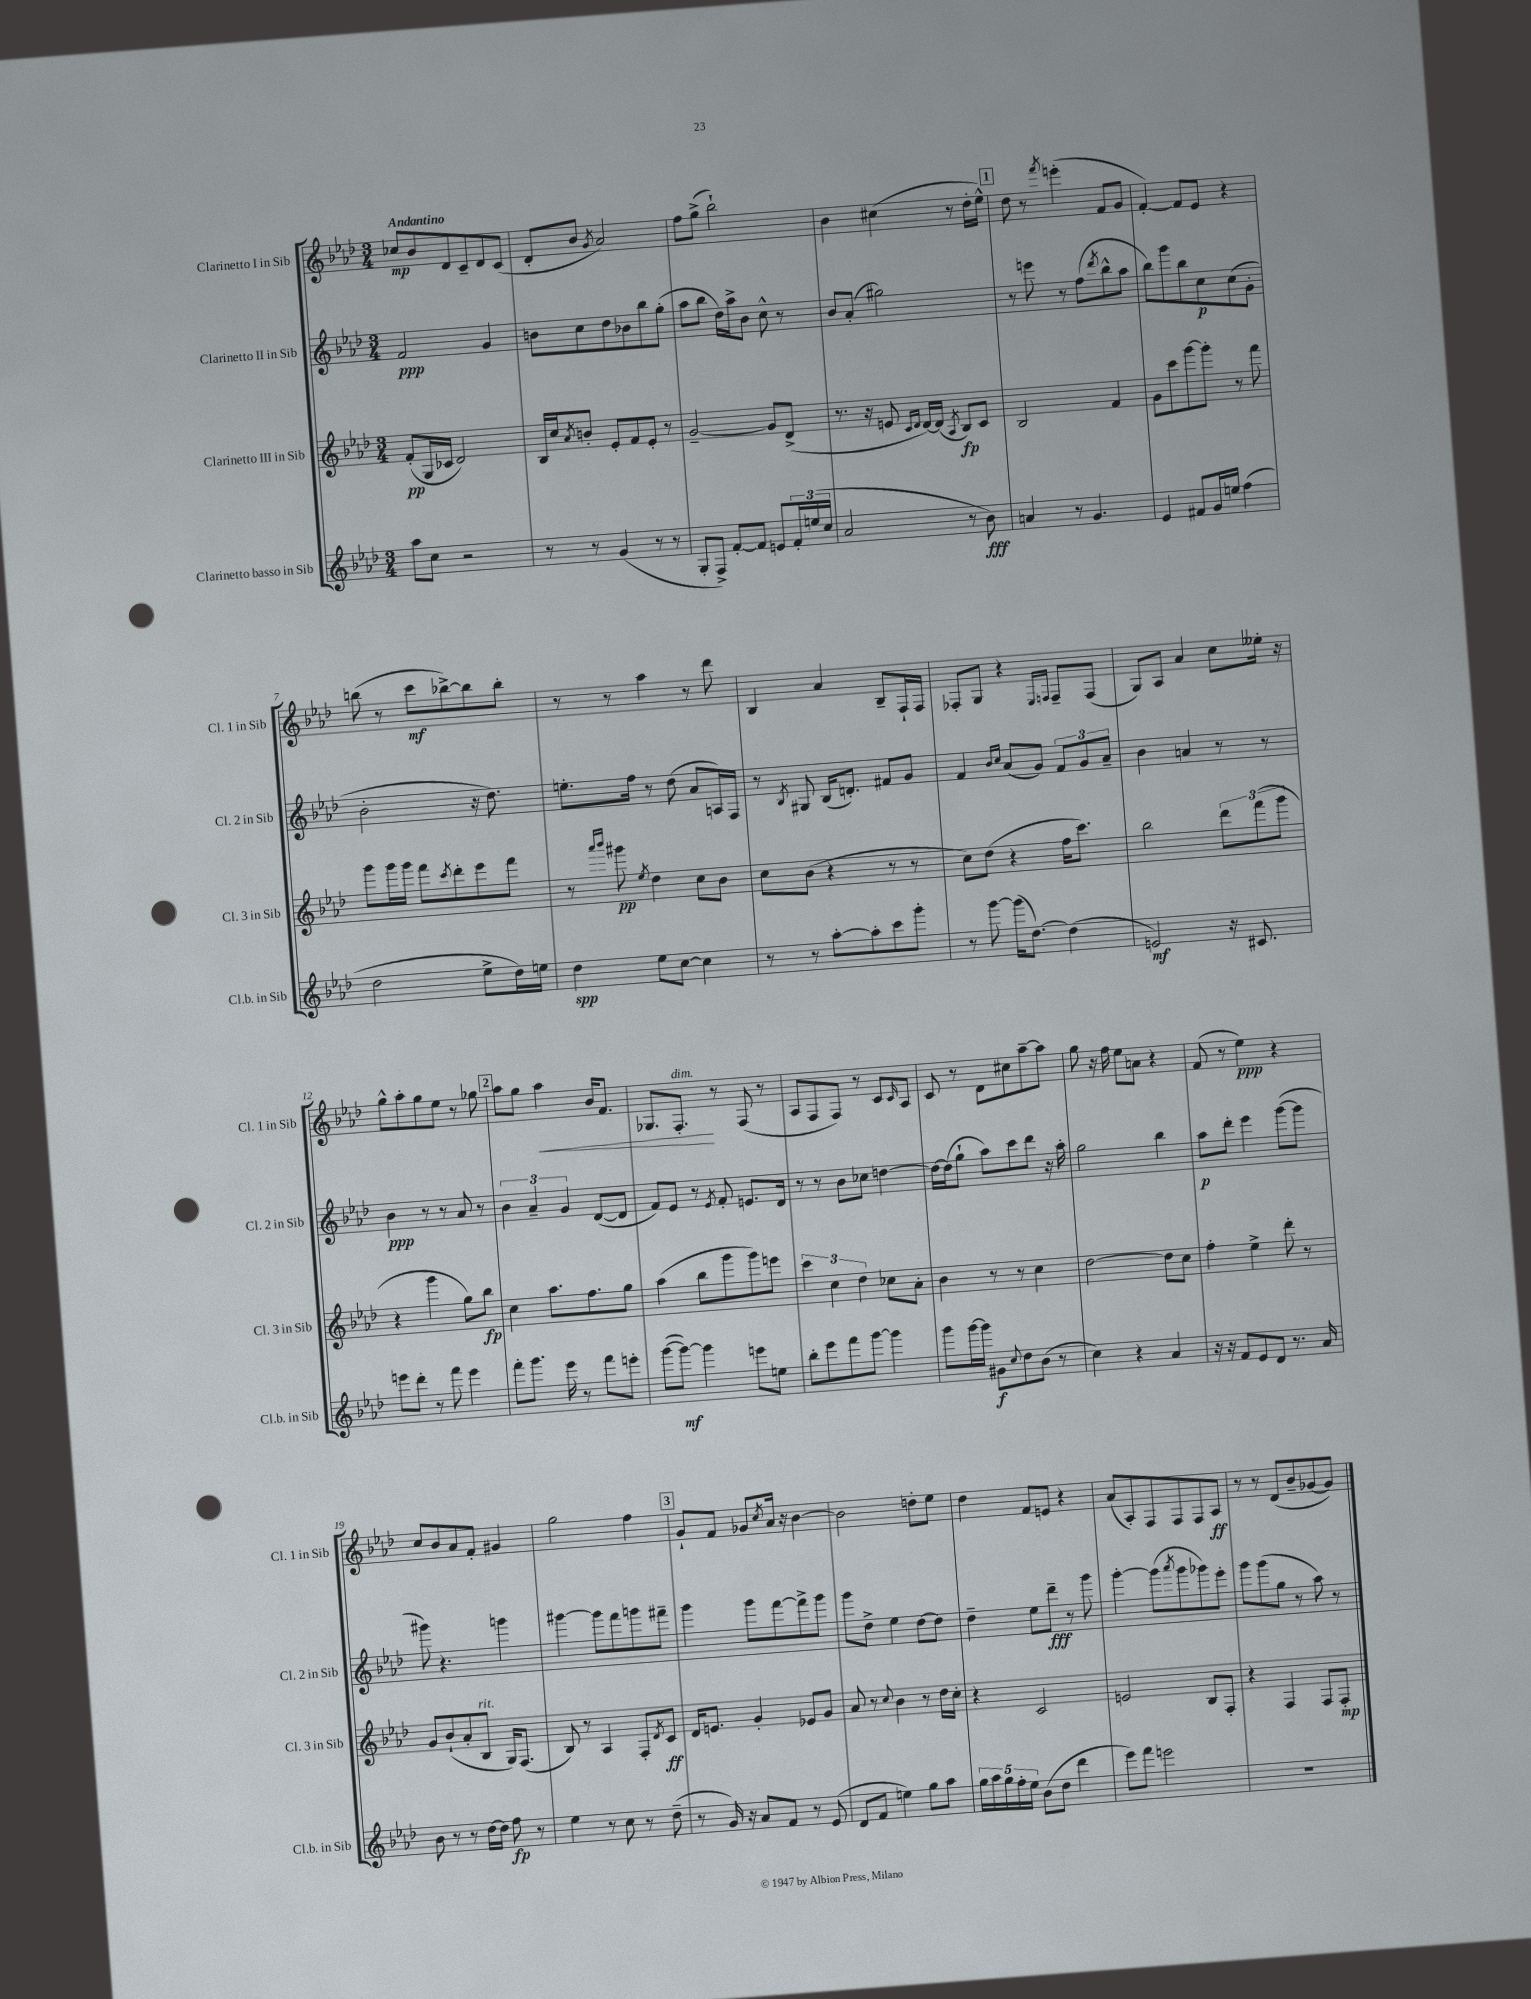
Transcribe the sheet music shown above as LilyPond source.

<<
\new StaffGroup <<
\new Staff = "s0" \with { instrumentName = "Clarinetto I in Sib" shortInstrumentName = "Cl. 1 in Sib" } {
    \clef treble \key aes \major \numericTimeSignature \time 3/4 \tempo "Andantino"
    ces''8\mp bes'8 des'8 c'8-- des'8 c'8( |
    des'8-. bes'8 \acciaccatura { g'8 } aes'2) |
    f''8 g''8->( bes''2-!) |
    bes'4 cis''4( r8 des''16-. ees''16-^) |
    \mark \markup { \box "1" } des''8 r8 \acciaccatura { f'''8 } e'''4-.( f'8 g'8 |
    f'4~-.) f'8 ees'8 r4 |
    b''8( r8 c'''8\mf bes''8~->) bes''8 bes''8-. |
    r8 r8 aes''4 r8 des'''8 |
    bes4 aes'4 bes8-- f16-! f16 |
    fes8-. g8 r4 \grace { ees16 f16 } f8-- f8( |
    g8) aes8 aes'4 c''8 eeses''16-. r16 |
    g''8-^ aes''8-. g''8 ees''8 r8 ges''8 |
    \mark \markup { \box "2" } aes''8 g''8 aes''4\< bes'16 f'8. |
    ges8. f8.-.\!^\markup { \italic "dim." } r8 f8( r8 |
    aes8 f8 f8) r8 c'8 \grace { c'16 } aes8 |
    c'8 r8 des'8 cis''8 aes''8~-- aes''8 |
    g''8 r16 f''16 ees''8 a'8 r4 |
    f'8( r8 ees''4\ppp) r4 |
    c''8 bes'8 aes'8 f'8-. gis'4 |
    g''2 f''4 |
    \mark \markup { \box "3" } g'8-! f'8 ges'8 \acciaccatura { c''8 } aes'16 r16 bes'4~ |
    bes'2 d''8-. ees''8 |
    des''4 f'8 e'8 r4 |
    aes'8( aes8-.) f8 f8 f8 aes8\ff |
    r8 r8 des'8( bes'8-- ges'8~ ges'8) \bar "|." |
}
\new Staff = "s1" \with { instrumentName = "Clarinetto II in Sib" shortInstrumentName = "Cl. 2 in Sib" } {
    \clef treble \key aes \major \numericTimeSignature \time 3/4
    f'2\ppp g'4 |
    b'8 c''8 des''8 bes'8 bes''8 g''8-.( |
    aes''8 bes''8 des''16) aes''16-> bes'8 c''8-^ r8 |
    bes'8 aes'8-.( gis''2) |
    \mark \markup { \box "1" } r8 e'''8 r8 f''8( \acciaccatura { des'''8 } bes''8-^ aes''8 |
    bes''8) g'''8 bes''8 c''8\p c''8( g'8-. |
    bes'2-. r16 des''8.) |
    e''8.-. f''16 r8 des''8( aes'8 a16) f16 |
    r8 \acciaccatura { bes8 } gis8 bes16( d'8.-.) fis'8 g'8 |
    f'4 \grace { bes'16 c''16 } aes'8( g'8) \tuplet 3/2 { f'8 g'8 aes'8-- } |
    bes'4 a'4 r8 r8 |
    bes'4\ppp r8 r8 aes'8 r8 |
    \mark \markup { \box "2" } \tuplet 3/2 { bes'4 aes'4-- g'4 } des'8~( des'8 |
    f'8) ees'8 r8 \acciaccatura { ees'8 } f'8-. e'8. des'16 |
    r8 r8 bes'8 ces''8 d''4~ |
    d''16~ d''16( g''8-! aes''8) c'''8 des'''8 r16 aes''16-. |
    g''2 bes''4 |
    aes''8\p des'''8-. ees'''4 g'''8~( g'''8 |
    gis'''8) r4. g'''4 |
    gis'''4~ gis'''8 f'''8 g'''8 fis'''8-- |
    \mark \markup { \box "3" } g'''4 g'''8 f'''8~ f'''8-> g'''8 |
    g'''8 des''8-> ees''4 des''8~ des''8 |
    des''4-- ees''8 des'''8--\fff r8 g'''8 |
    g'''4~-. g'''8( \acciaccatura { aes'''8 } g'''8 ges'''8) ees'''8-. |
    g'''8 g'''8( g''8 r8 aes''8) r8 \bar "|." |
}
\new Staff = "s2" \with { instrumentName = "Clarinetto III in Sib" shortInstrumentName = "Cl. 3 in Sib" } {
    \clef treble \key aes \major \numericTimeSignature \time 3/4
    f'8-.\pp( g16 ces'16 des'2) |
    bes16 c''16 \acciaccatura { aes'8 } b'8-. ees'8-. f'8 ees'8-. r8 |
    g'2~-- g'8 des'8->( |
    r8. r16 e'8 \grace { c'16 des'16 } des'16~) des'16( \acciaccatura { aes8 } bes8\fp) c'8 |
    \mark \markup { \box "1" } bes2 f'4 |
    g'8 c'''8 g'''8~ g'''8-. r8 f'''8 |
    g'''8 g'''16 g'''16 f'''8 \acciaccatura { c'''8 } des'''8-. ees'''8 f'''8 |
    r8 \grace { aes'''16 bes'''16 } gis'''8\pp \acciaccatura { ees''8 } des''4 c''8 bes'8 |
    c''8 bes'8( r4 r8 r8 |
    c''8) des''8( r4 f''16 c'''8.) |
    bes''2 \tuplet 3/2 { des'''8 f'''8( g'''8 } |
    r4 g'''4 g''8) bes''8\fp |
    \mark \markup { \box "2" } c''4 aes''8. f''8. g''8 |
    aes''4( bes''8 g'''8 g'''8) e'''8 |
    \tuplet 3/2 { c'''4 c''4 des''4 } ces''8 aes'8-. |
    bes'4 r8 r8 c''4 |
    des''2~ des''8 c''8 |
    f''4-. ees''4-> des'''8-. r8 |
    g'8 bes'8-!( aes'8-. bes8^\markup { \italic "rit." } g16) f8.( |
    bes8) r8 aes4 f8-. \acciaccatura { des'8 } c'8\ff |
    \mark \markup { \box "3" } des'16 e'8. g'4-. ees'8 g'8 |
    aes'8 r8 \appoggiatura { c''8 } bes'4 r8 des''16 c''16-. |
    r4 c'2 |
    e'2 bes8 f8-. |
    r4 f4 f8 f8-.\mp \bar "|." |
}
\new Staff = "s3" \with { instrumentName = "Clarinetto basso in Sib" shortInstrumentName = "Cl.b. in Sib" } {
    \clef treble \key aes \major \numericTimeSignature \time 3/4
    aes''8 c''8 r2 |
    r8 r8 g'4( r8 r8 |
    g8-. f8->) f'8~-. f'8 e'8 \tuplet 3/2 { f'16-. e''16( c''16 } |
    aes'2 r8 bes'8\fff) |
    \mark \markup { \box "1" } a'4 r8 g'4. |
    ees'4 fis'8 g'16 e''16 f''4( |
    des''2 ees''8-> des''16) e''16 |
    des''4\spp ees''8 c''8~ c''4 |
    r8 r8 aes''8~-. aes''8-. c'''8 g'''8-. |
    r8 g'''8~ g'''16( des''8.~) des''4( |
    e'2\mf) r16 cis'8. |
    e'''8 des'''8-. r8 f'''8 e'''4 |
    \mark \markup { \box "2" } f'''8-. g'''8. ees'''16 r8 f'''8 e'''8-. |
    g'''8~( g'''8~\mf) g'''4 e'''8 e''8 |
    bes''8-. ees'''8 f'''8 g'''8~ g'''4 |
    g'''8 g'''16~ g'''16 gis'8\f \appoggiatura { c''8 } des''8 bes'8( r8 |
    c''4) r4 aes'4 |
    r16 r16 f'8 ees'8 des'8 r8. aes'16 |
    bes'8 r8 r8 des''16~ des''16 f''8\fp r8 |
    ees''4 r8 c''8 r8 des''8--( |
    \mark \markup { \box "3" } r8 g'16) r16 aes'8 f'8 r8 ees'8( |
    des'8 f'8 e''4) g''8 aes''8 |
    \tuplet 5/4 { g''16 aes''16 g''16 f''16-. ees''16 } bes'8( des''8 des'''4 |
    ees'''8) f'''8 e'''2 |
    R2. \bar "|." |
}
>>
>>
